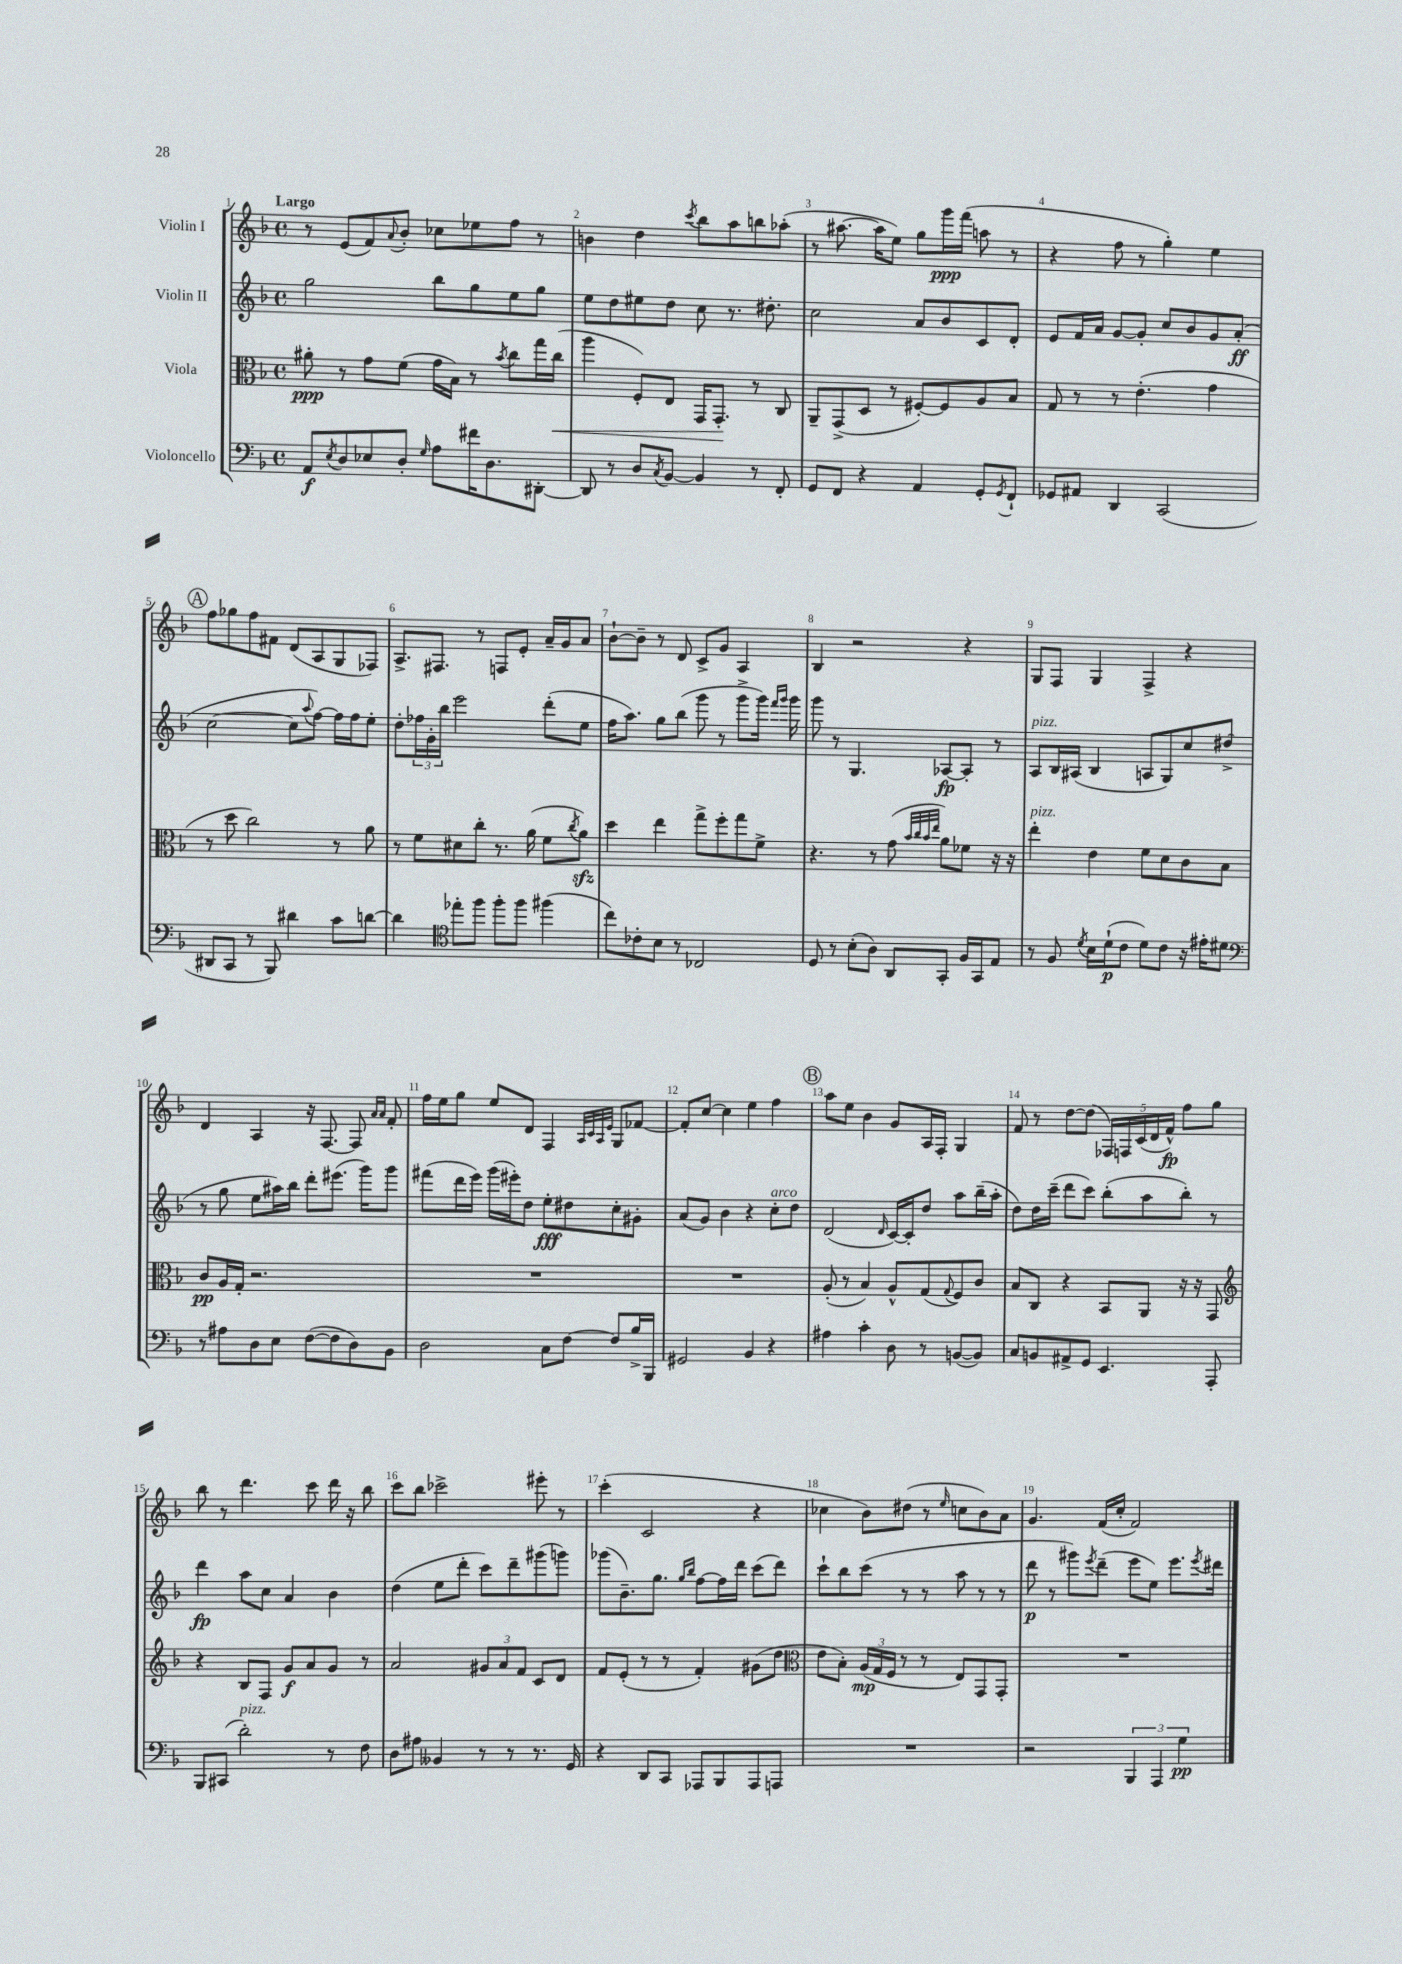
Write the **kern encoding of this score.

**kern	**kern	**kern	**kern
*staff4	*staff3	*staff2	*staff1
*clefF4	*clefC3	*clefG2	*clefG2
*k[b-]	*k[b-]	*k[b-]	*k[b-]
*M4/4	*M4/4	*M4/4	*M4/4
*met(c)	*met(c)	*met(c)	*met(c)
8AA	8a#'	2gg	8r
8qE	.	.	.
8D	8r	.	(8e
8E-	8g	.	8f)
.	.	.	8qqa
8D'	(8f	.	8b-'
16qqG	.	.	.
8A	16g	8bb-	8cc-
.	16B-)	.	.
16f#	8r	8gg	8ee-
8.D	.	.	.
.	8qb-	.	.
.	8cc	8ee	8ff
[8DD#'	16gg	8gg	8r
.	(16cc	.	.
=	=	=	=
8DD#]	4aa	8ee	4b
8r	.	8dd	.
8D	8F')	8ee#	4dd
8qC	.	.	.
[8BB-	8E	8dd	.
.	.	.	8qccc
4BB-]	16GG	8cc	8bb-
.	8.GG'	.	.
.	.	8.r	8aa
8r	8r	.	8bb
.	.	8.dd#'	.
8FF'	8C	.	(8aa-'
=	=	=	=
8GG	8AA~	2cc	8r
8FF	(8GG^	.	[8.aa#
4r	8D	.	.
.	.	.	16aa#]
.	8r	.	8ee)
4AA	[8F#')	8a	8gg
.	8F#]	8b-	16ggg
.	.	.	(16fff
8GG'	8A	8c	8aa
8qGG	.	.	.
8FF`	8B-	8d'	8r
=	=	=	=
8GG-	8G	8e	4r
8AA#	8r	16f	.
.	.	16a	.
4DD	8r	[8g	8ff
.	(4.e'	8g']	8r
(2CC	.	8cc	4gg')
.	.	8b-	.
.	4g	8g	4ee
.	.	(8a'	.
=	=	=	=
8DD#	8r	[2cc	8ff
8CC	8dd	.	8gg-
8r	2cc)	.	8ff
8BBB-)	.	.	8f#
4d#	.	8cc]	(8d
.	.	8qqaa	.
.	.	[8ff)	8A
8c	8r	16ff]	8G
.	.	16ff	.
[8d	8a	8ee'	8F-)
=	=	=	=
4d]	8r	8dd'	8.A^
.	8f	24ff-	.
.	.	24g'	.
.	.	.	8.F#
.	.	24bb-	.
*clefC4	*	*	*
8ee-'	8d#	2eee	.
8ff	8cc'	.	8r
8ff'	8.r	.	8F
8ff	.	.	8e'
.	(16a	.	.
(4ff#	8f	(8ddd'	16a~
.	.	.	16g
.	8qcc	.	.
.	8a)	8ee	8a
=	=	=	=
8cc)	4dd	16ff	[8b-`
.	.	8.aa)	.
8c-'	.	.	8b-~]
8B-	4ee	8gg	8r
8r	.	(8bb-	8d
2C-	8gg^	8ggg	8c^
.	8ff'	8r	8g
.	8gg	8ggg^	4A
.	8f^	16ggg)	.
.	.	16qqfff	.
.	.	16qqggg	.
.	.	16ggg	.
=	=	=	=
8D	4.r	8ggg	4B-
8r	.	8r	.
(8B-'	.	4.G	2r
8A)	8r	.	.
8AA	(8g	.	.
.	32qqb-	.	.
.	32qqcc	.	.
.	32qqb-	.	.
.	32qqee	.	.
8GG'	8a)	[8A-	.
16F	8f-	8A-']	4r
16GG	.	.	.
8E	16r	8r	.
.	16r	.	.
=	=	=	=
8r	4ee'	8A	8G
8F	.	16B-	8F
.	.	(16A#	.
8qd	.	.	.
16B-	4e	4B-	4G
(16d`	.	.	.
8c	.	.	.
8d)	8f	8A	4F^
8c	8d	8G)	.
16r	8c	8cc	4r
16e#'	.	.	.
8d#	8B-	(8dd#^	.
=	=	=	=
*clefF4	*	*	*
8r	8c	8r	4d
8A#	16A	8gg	.
.	16G'	.	.
8D	2.r	8ee	4A
8E	.	16aa#)	.
.	.	16bb-	.
([8F	.	8ddd'	16r
.	.	.	[8.F
8F]	.	(8.eee#	.
8D)	.	.	8F]
.	.	16ggg)	.
.	.	.	16qqa
.	.	.	16qqa
8BB-	.	8ggg	8f'
=	=	=	=
2D	1r	(8fff#	16ff
.	.	.	16ee
.	.	16ddd	8gg
.	.	16eee)	.
.	.	(16ggg	8ee
.	.	16eee#')	.
.	.	8dd	8d
8C	.	8ee'	4F
[8F	.	8dd#	.
.	.	.	32qqA
.	.	.	32qqc
.	.	.	32qqA
.	.	.	32qqe
8F]	.	8cc'	8G
16B-^	.	8g#'	[8f-
16BBB-	.	.	.
=	=	=	=
2GG#	1r	(8a	8f-']
.	.	8g)	[8cc
.	.	4b-	4cc]
4BB-	.	4r	4ee
4r	.	8cc'	4ff
.	.	8dd	.
=	=	=	=
4A#	(8A'	(2d	8aa
.	8r	.	8ee
4c'	4B-)	.	4b-
.	.	16qqd	.
8D	8A^^	[16c)	8g
.	.	16c']	.
8r	(8G	8dd	16A
.	.	.	16F'
.	8qqG	.	.
([8BB	8F)	8aa	4G
8BB])	8c	(16bb-~	.
.	.	16aa'	.
=	=	=	=
8C	8B-	8dd)	8f
8BB	8C	16dd	8r
.	.	(16ccc~	.
8AA#^	4r	8ddd	[8dd
8GG	.	8ccc)	(8dd]
4.EE	8BB-	(8bb-'	20F-)
.	.	.	20F
.	.	.	(20c
.	8AA	8aa	.
.	.	.	20d
.	.	.	20f^^)
.	16r	8bb-')	8ff
.	16r	.	.
8AAA'	8GG	8r	8gg
=	=	=	=
*	*clefG2	*	*
8BBB-	4r	4ddd	8bb-
(8CC#	.	.	8r
2d')	8B-	8aa	4.ddd
.	8F	8cc	.
.	8g	4a	.
.	8a	.	8ccc
8r	8g	4b-	16ddd
.	.	.	16r
8F	8r	.	8bb-
=	=	=	=
8D	2a	(4dd	8ccc
8A#	.	.	8bb-
4BB--	.	8ee	2ccc-^
.	.	8ddd'	.
8r	12g#	8ccc)	.
.	12a	.	.
8r	.	8ddd~	.
.	12f	.	.
8.r	8c	(8ggg#	8eee#'
.	8d	8ggg)	8r
16GG	.	.	.
=	=	=	=
4r	8f	(8ggg-	(4ccc'
.	(8e'	8.b-~)	.
8DD	8r	.	2c
.	.	8.gg	.
8CC	8r	.	.
.	.	16qqgg	.
.	.	16qqbb-	.
8AAA-	4f')	[8ff	.
8BBB-	.	16ff]	.
.	.	16ddd	.
8AAA-	(8g#	(8ccc	4r
8AAA	8dd	8ddd)	.
=	=	=	=
*	*clefC3	*	*
1r	8e	8ccc`	4cc-
.	8B-')	8bb-	.
.	(24A	(8ccc	8b-)
.	24G	.	.
.	24F	.	.
.	8r	8r	(8dd#
.	8r	8r	8r
.	.	.	16qqee
.	8E)	8aa	8cc
.	8GG	8r	8b-)
.	8GG'	8r	8a
=	=	=	=
2r	1r	8ddd	4.g
.	.	8r	.
.	.	8ggg#)	.
.	.	8qeee	.
.	.	(8ddd~	(16f
.	.	.	16cc'
6BBB-	.	8eee	2f)
.	.	8ee)	.
6AAA	.	.	.
.	.	8.eee	.
6G	.	.	.
.	.	8qeee	.
.	.	16ddd#	.
==	==	==	==
*-	*-	*-	*-
